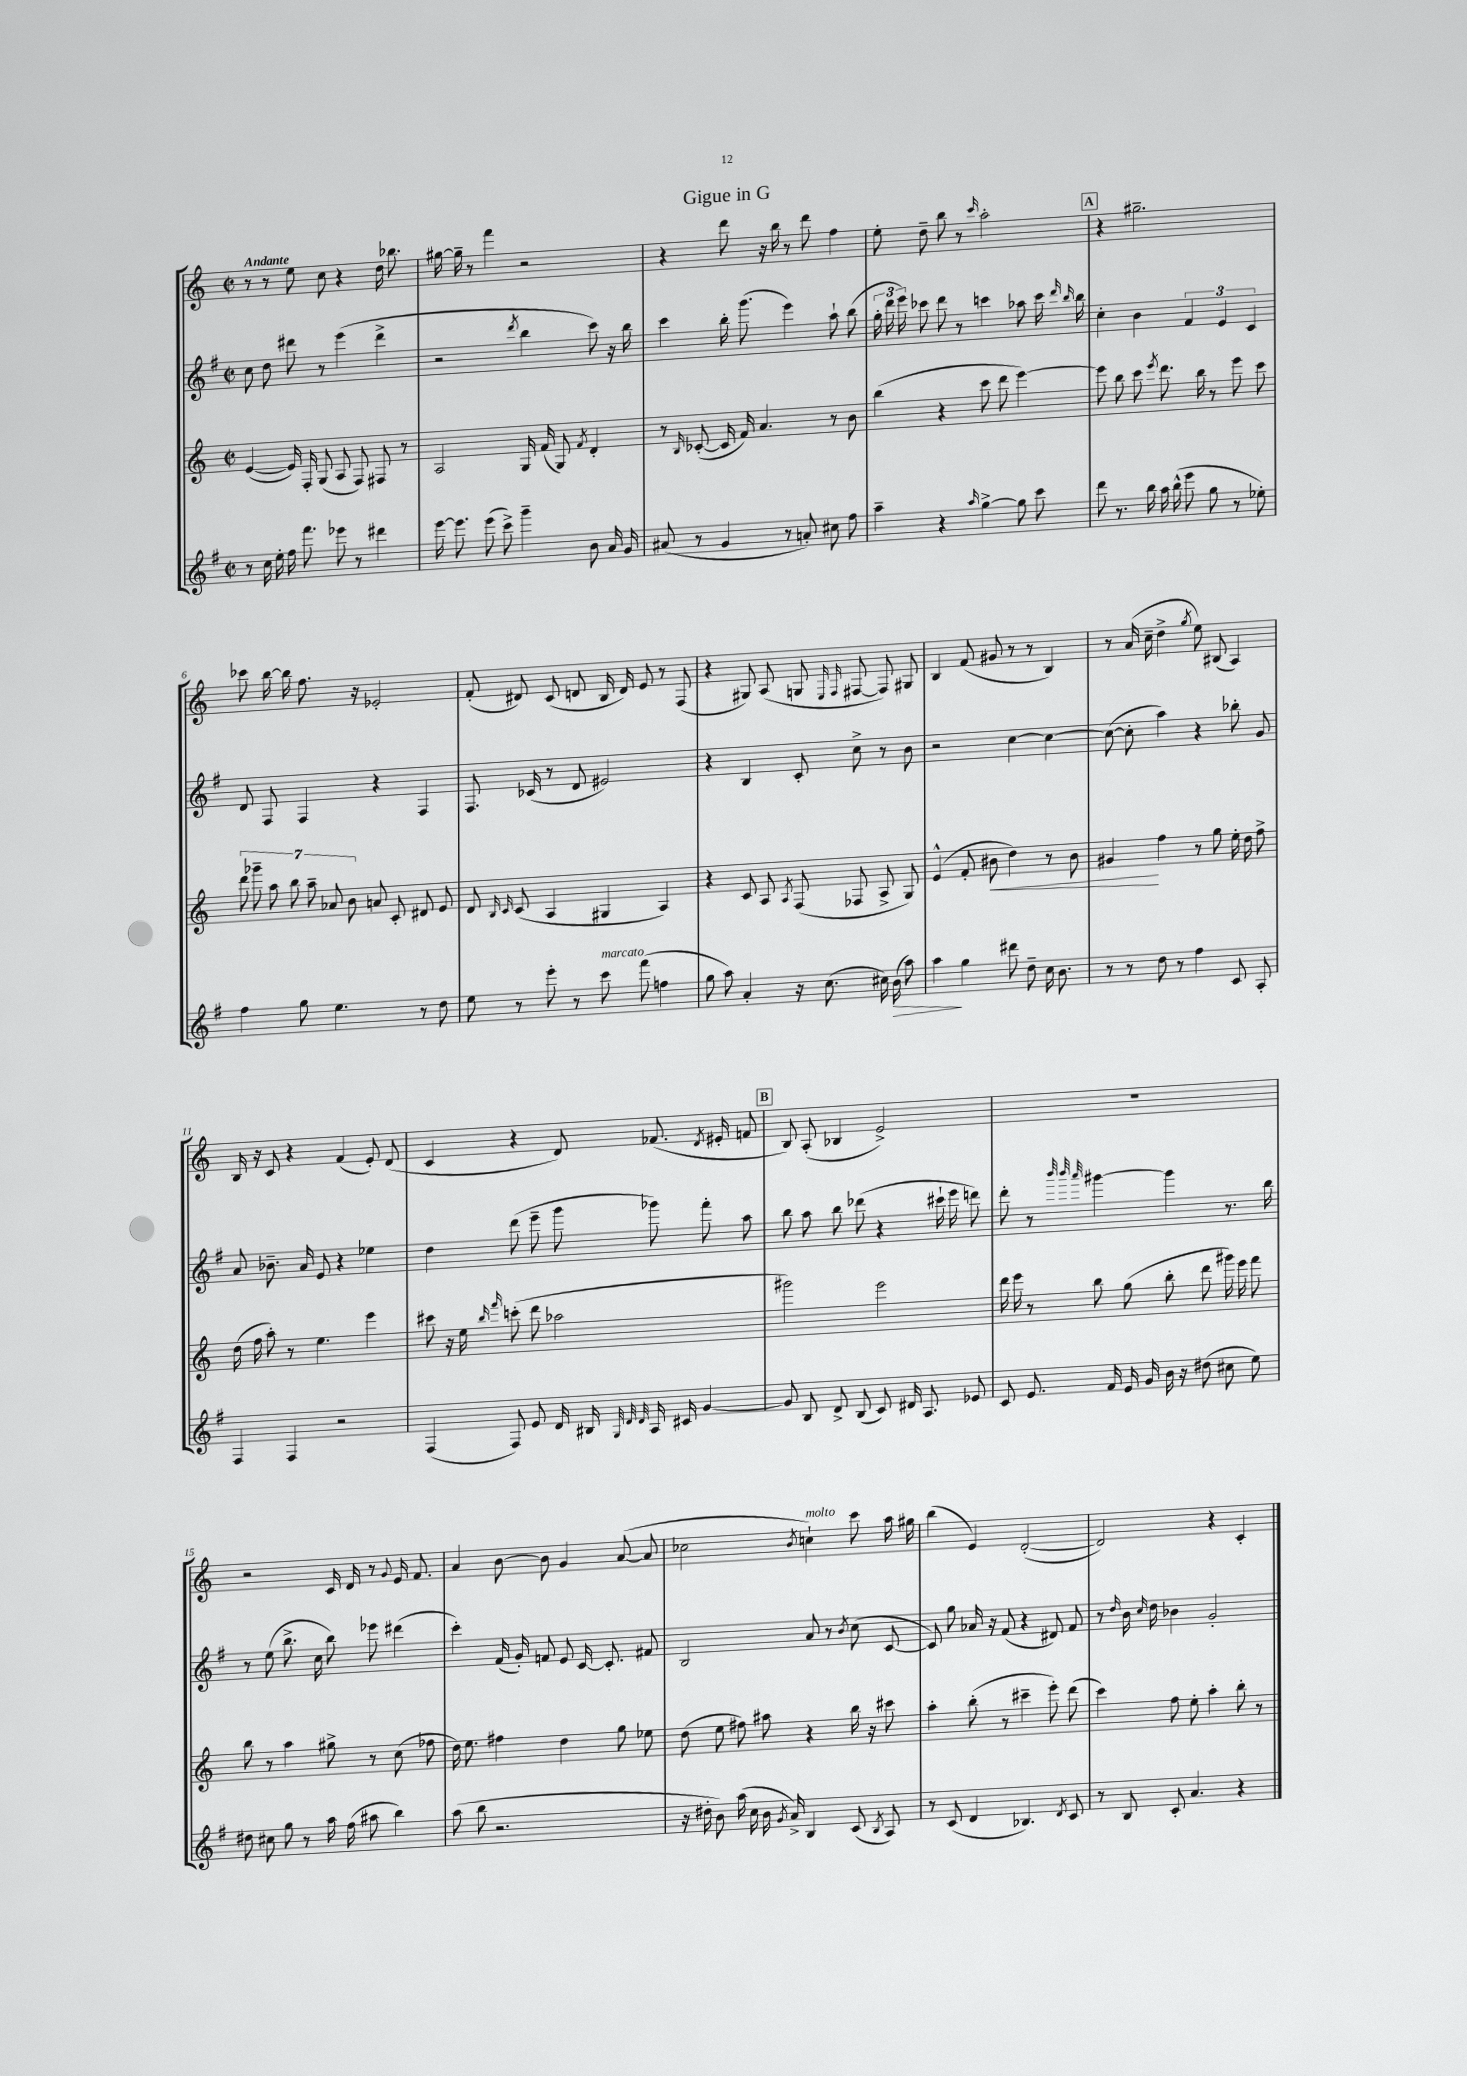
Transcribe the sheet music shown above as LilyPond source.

\header { title = "Gigue in G" }
<<
\new StaffGroup <<
\new Staff = "s0" {
    \clef treble \key c \major \defaultTimeSignature \time 2/2 \tempo "Andante"
    \autoBeamOff r8 r8 e''8 c''8 r4 d''16 bes''8. |
    gis''16~ gis''16-- r8 f'''4 r2 |
    r4 d'''8 r16 b''16 r8 d'''8 f''4 |
    e''8-. d''8-- b''8 r8 \grace { c'''16 } a''2-. |
    \mark \markup { \box "A" } r4 gis''2.-- |
    ces'''8 b''16~ b''16 f''8. r16 ees'2-. |
    f'8-.( dis'8) c'8( d'8 b16 d'16) e'8 r8 f8( |
    r4 gis8) a8( g8 \grace { e16 f16 } fis8~ fis8) gis8 |
    b4 f'8( gis'8 r8 r8 b4) |
    r8 a'16( c''16-- d''4-> \acciaccatura { g''8 } e''8) bis8( a4) |
    b16 r16 c'8 r4 f'4( e'8-.) d'8( |
    c'4 r4 d'8) fes'8.( \acciaccatura { d'8 } eis'16-. f'8 |
    \mark \markup { \box "B" } b8) a8-.( bes4 e'2->) |
    R1 |
    r2 c'16 d'16 r8 \appoggiatura { g'8 } e'16 f'8. |
    a'4 b'8~ b'8 g'4 a'8~( a'8 |
    ces''2 \acciaccatura { b'8 } c''4-!^\markup { \italic "molto" }) c'''8 a''16 gis''16 |
    b''4( e'4) d'2~-.( |
    d'2) r4 c'4-. \bar "|." |
}
\new Staff = "s1" {
    \clef treble \key g \major \defaultTimeSignature \time 2/2
    \autoBeamOff c''8 d''8 dis'''8 r8 e'''4( dis'''4-> |
    r2 \acciaccatura { d'''8 } b''4 c'''8) r16 b''16 |
    c'''4 b''16-. g'''8.( e'''4) a''8-! b''8( |
    \tuplet 3/2 { g''16-. d'''16 e'''16) } ces'''8 d'''8 r8 c'''4 aes''8 c'''16 \grace { d'''16 b''16 } b''16 |
    \mark \markup { \box "A" } c''4-. b'4 \tuplet 3/2 { fis'4 e'4 c'4 } |
    d'8 fis8 fis4 r4 fis4 |
    fis8. ces'16( r8 d'8 eis'2) |
    r4 b4 c'8-. c''8-> r8 b'8 |
    r2 c''4~ c''4~ |
    c''8~( c''8-. a''4) r4 bes''8-. g'8 |
    a'8 bes'8.-- a'16 e'8 r4 ees''4 |
    d''4 d'''8( e'''8-- g'''8 ges'''8) fis'''8-. a''8 |
    \mark \markup { \box "B" } b''8 a''8 b''8 des'''8( r4 cis'''16-! e'''16 d'''8) |
    d'''8-. r8 \grace { b'''32 b'''32 a'''32 } gis'''4~ gis'''4 r8. b''16 |
    r8 e''8( b''8.-> c''16 b''8) ees'''8 dis'''4( |
    c'''4-.) fis'16( g'16-.) f'8 e'8 c'16~ c'8.-. fis'8 |
    b2 a'8 r8 \acciaccatura { b'8 } c''8( c'8~ |
    c'8) g''8 aes'16 r16 fis'8( r4 dis'8) fis'8 |
    r8 \grace { d''16 } b'16 \grace { c''16 } d''16 bes'4 g'2-. \bar "|." |
}
\new Staff = "s2" {
    \clef treble \key c \major \defaultTimeSignature \time 2/2
    \autoBeamOff e'4~( e'16) f16-. g8( a8 f8) fis8 r8 |
    a2 g16 f'16( g8) \acciaccatura { f'8 } d'4-. |
    r8 \grace { b16 } ces'8~-.( ces'16 f'16) a'4. r8 b'8 |
    b''4( r4 c'''8 d'''8 e'''4~) |
    \mark \markup { \box "A" } e'''8 b''8 c'''8 \acciaccatura { e'''8 } d'''8. b''16 r8 e'''8 c'''8 |
    \tuplet 7/4 { d'''8 ges'''8-- a''8 b''8 a''8-- aes'8 b'8 } a'8 c'8-. dis'8 e'8 |
    d'8 \grace { b16 c'16 } c'8( a4 gis4 a4) |
    r4 c'8 a8 \acciaccatura { a8 } f8( fes8 a8-> g8) |
    e'4-^( f'8-. bis'8\< d''4) r8 bis'8 |
    gis'4\! f''4 r8 g''8 e''16-. d''16 f''8-> |
    d''16( f''16 a''8-.) r8 e''4. e'''4 |
    cis'''8 r16 e''16 \grace { b''16 f'''16 } c'''8-.( d'''8 aes''2 |
    \mark \markup { \box "B" } gis'''2) e'''2 |
    d'''16 e'''16 r8 b''8 g''8( b''8-. d'''8 gis'''16) e'''16 f'''8 |
    b''8 r8 a''4 gis''8-> r8 c''8( fes''8 |
    d''16) e''8. fis''4 d''4 g''8 ees''8 |
    d''8( e''8 fis''8) ais''8 r4 b''16 r16 cis'''8 |
    a''4-. b''8-.( r8 cis'''4-- e'''8-.) d'''8( |
    c'''4) f''8 e''8-. a''4-. b''8-. r8 \bar "|." |
}
\new Staff = "s3" {
    \clef treble \key g \major \defaultTimeSignature \time 2/2
    \autoBeamOff r8 c''16 e''16-. fis''16 fis'''8. ees'''8 r8 dis'''4 |
    e'''16~ e'''8. e'''8( c'''8->) g'''4-- b'8 a'16 g'16 |
    ais'8( r8 g'4 r8 a'8-.) cis''8 fis''8 |
    a''4-- r4 \grace { a''16 } g''4~-> g''8 c'''8 |
    \mark \markup { \box "A" } d'''8 r8. b''16 a''16 b''16-^( e'''8 g''8 r8 ees''8-.) |
    fis''4 g''8 e''4. r8 d''8 |
    e''8 r8 e'''8-. r8 c'''8^\markup { \italic "marcato" } fis'''8( f''4 |
    g''8 a''8) a'4-. r16 c''8.( cis''16) b'16\>( a''8) |
    a''4\! g''4 dis'''8 d''8-- c''16 b'8. |
    r8 r8 d''8 r8 fis''4 c'8 a8-. |
    fis4 fis4 r2 |
    fis4( fis8) e'8 d'16 bis16 \grace { g32 d'32 d'32 } a16 cis'16 g'4~ |
    \mark \markup { \box "B" } g'8 b8 d'8-> b8( c'8) dis'16 a8. ees'8 |
    c'8 e'8. fis'16 e'16 g'16 b'16 r16 dis''8( cis''8 e''8) |
    dis''8 cis''8 g''8 r8 a''16 fis''16( ais''8 b''4) |
    a''8( b''8 r2. |
    r16 dis''16-. b'8) a''16( c''16 b'16 \acciaccatura { g'8 } a'16->) b4 c'8( \acciaccatura { b8 } a8) |
    r8 c'8( d'4 bes4.) \acciaccatura { d'8 } c'8 |
    r8 b8 c'8-. a'4. r4 \bar "|." |
}
>>
>>
